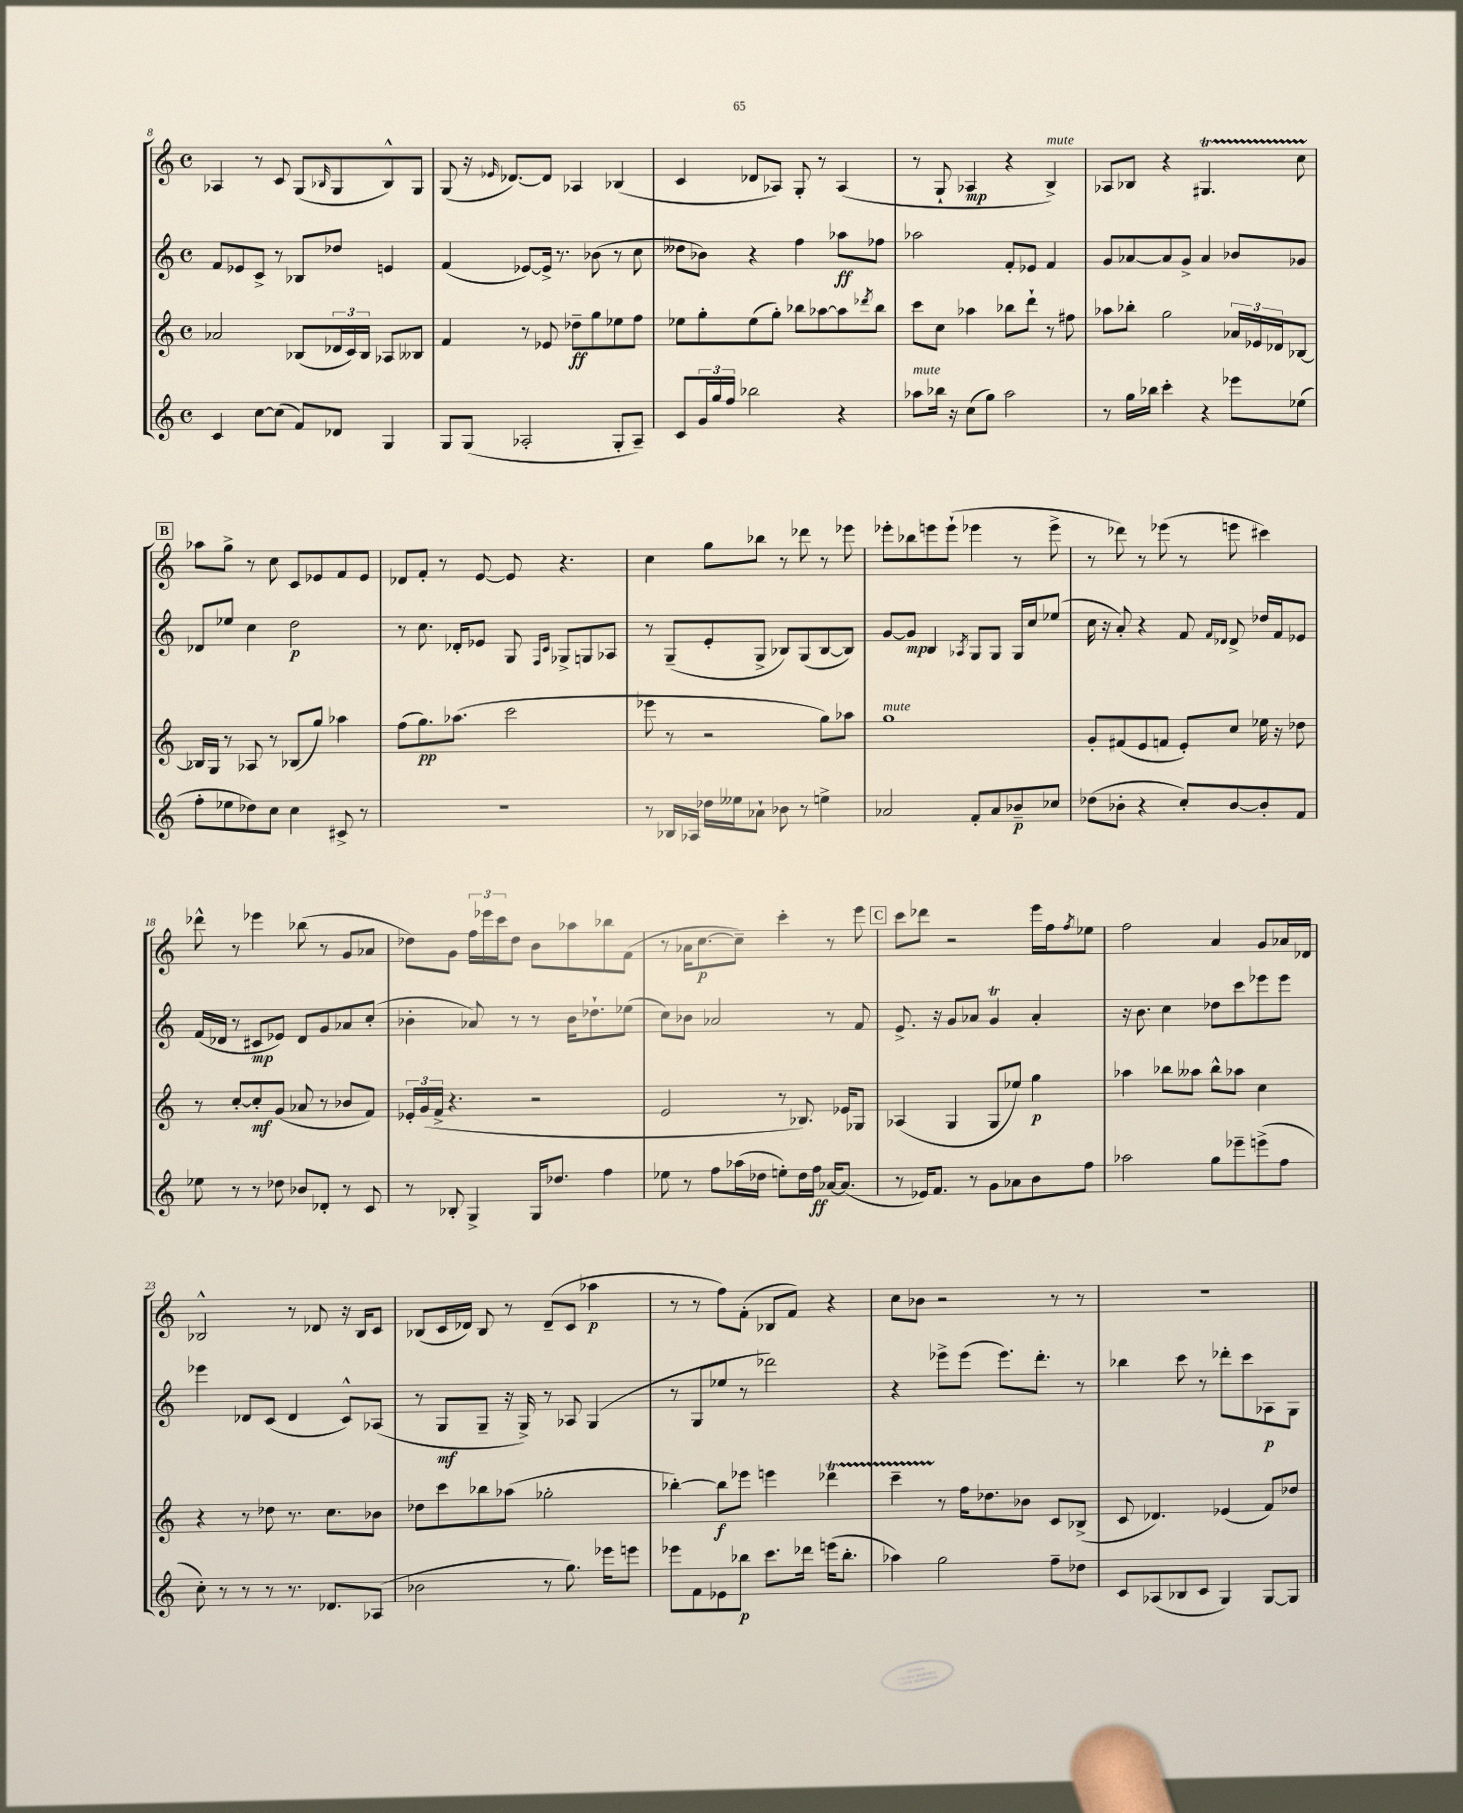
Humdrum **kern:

**kern	**dynam	**kern	**dynam	**kern	**dynam	**kern	**dynam
*part4	*part4	*part3	*part3	*part2	*part2	*part1	*part1
*staff4	*staff4	*staff3	*staff3	*staff2	*staff2	*staff1	*staff1
*clefG2	*	*clefG2	*	*clefG2	*	*clefG2	*
*k[]	*	*k[]	*	*k[]	*	*k[]	*
*M4/4	*	*M4/4	*	*M4/4	*	*M4/4	*
*met(c)	*	*met(c)	*	*met(c)	*	*met(c)	*
=8	=8	=8	=8	=8	=8	=8	=8
4c/	.	2a-X/	.	8f/L	.	4A-X/	.
.	.	.	.	8e-X/	.	.	.
[8cc\L	.	.	.	8c^/J	.	8r	.
(8cc\J]	.	.	.	8r	.	8c/	.
8f/L)	.	(8B-X/L	.	8B-X/L	.	(8G/L	.
.	.	.	.	.	.	16qqB-X/	.
8d-X/J	.	24d-X/L	.	8dd-X/J	.	8G/	.
.	.	24c/)	.	.	.	.	.
.	.	24B-/JJ	.	.	.	.	.
4G/	.	8A-X/L	.	4en/	.	8B-^^/)	.
.	.	8B--X/J	.	.	.	8G/J	.
=9	=9	=9	=9	=9	=9	=9	=9
8G/L	.	4f/	.	(4f/	.	(8G/	.
(8G/J	.	.	.	.	.	16r	.
.	.	.	.	.	.	16qqe-X/	.
.	.	.	.	.	.	[8.d-X/L)	.
2A-X'/	.	8r	.	[8e-X/L)	.	.	.
.	.	8e-X/	.	16e-^/Jk]	.	8d-/J]	.
.	.	.	.	8.r	.	.	.
.	.	8dd-X~\L	ff	.	.	4A-X/	.
.	.	8gg\	.	(8b-X\	.	.	.
8G'/L	.	8ee-X\	.	8r	.	(4B-X/	.
8A-~/J)	.	8ff\J	.	8cc\	.	.	.
=10	=10	=10	=10	=10	=10	=10	=10
8c/L	.	8ee-X\L	.	8dd--X\L	.	4c/	.
24g/L	.	8gg'\	.	8b-X\J)	.	.	.
24gg/	.	.	.	.	.	.	.
24ff/JJ	.	.	.	.	.	.	.
2bb-X\	.	(8ee-\	.	4r	.	8d-X/L	.
.	.	8gg'\J)	.	.	.	8A-X/J)	.
.	.	8bb-X\L	.	4ff\	.	8G'/	.
.	.	[8aa-X\	.	.	.	8r	.
4r	.	8aa-\]	.	8aa-X\L	ff	(4A-/	.
.	.	8qddd-X/	.	.	.	.	.
.	.	8bb-\J	.	8ff-X\J	.	.	.
=11	=11	=11	=11	=11	=11	=11	=11
!LO:TX:a:i:t=mute	!	!	!	!	!	!	!
8aa-X\L	.	8ccc\L	.	2aa-X\	.	8r	.
16bb-X\Jk	.	8cc\J	.	.	.	8G`/	.
16r	.	.	.	.	.	.	.
(8cc\L	.	4aa-X\	.	.	.	4A-X/	mp
8gg\J)	.	.	.	.	.	.	.
2aa-\	.	8bb-X\L	.	8f'/L	.	4r	.
.	.	8ddd`\J	.	8e-X/J	.	.	.
!	!	!	!	!	!	!LO:TX:a:i:t=mute	!
.	.	8r	.	4f/	.	4B^/)	.
.	.	8ff#X\	.	.	.	.	.
=12	=12	=12	=12	=12	=12	=12	=12
8r	.	8aa-X\L	.	8g/L	.	8A-X/L	.
16gg\LL	.	8bb-X'\J	.	[8a-X/	.	8B-X/J	.
16bb-X\JJ	.	.	.	.	.	.	.
4ccc'\	.	2gg\	.	8a-/]	.	4r	.
.	.	.	.	8g^/J	.	.	.
4r	.	.	.	4a-/	.	4.G#Xt/	.
8eee-X\L	.	24a-X/LL	.	8b-X/L	.	.	.
.	.	24e-X/	.	.	.	.	.
.	.	24d-X/J	.	.	.	.	.
(8ee-X\J	.	[8B-X/J	.	8g-X/J	.	8ccTTT\	.
!!LO:LB:g=z
!!LO:REH:place=s1:t=B
=13	=13	=13	=13	=13	=13	=13	=13
8ff'\L	.	16B-X/LL]	.	8d-X/L	.	8aa-X\L	.
.	.	16G/JJ	.	.	.	.	.
8ee-X\	.	8r	.	8ee-X/J	.	8gg^\J	.
8dd-X\)	.	8A-X/	.	4cc\	.	8r	.
8cc\J	.	8r	.	.	.	8cc\	.
4cc\	.	(8B-X/L	.	2dd\	p	8c/L	.
.	.	8gg/J)	.	.	.	8e-X/	.
8c#X^/	.	4aa-X\	.	.	.	8f/	.
8r	.	.	.	.	.	8e-/J	.
=14	=14	=14	=14	=14	=14	=14	=14
1r	.	(8ff\L	.	8r	.	8d-X/L	.
.	.	8.gg\)	pp	8.cc\	.	8f'/J	.
.	.	.	.	.	.	8r	.
.	.	(8.aa-X\J	.	16d-X'/KL	.	.	.
.	.	.	.	8e-X/J	.	[8e/	.
.	.	2ccc\	.	8G/	.	8e/]	.
.	.	.	.	16qqF/LL	.	.	.
.	.	.	.	16qqc/JJ	.	.	.
.	.	.	.	8G-X^/L	.	4.r	.
.	.	.	.	8Gn/	.	.	.
.	.	.	.	8A-X/J	.	.	.
=15	=15	=15	=15	=15	=15	=15	=15
8r	.	8eee-X\	.	8r	.	4cc\	.
16B-X/LL	.	8r	.	(8G~/L	.	.	.
16A-X/JJ	.	.	.	.	.	.	.
16dd-X\LL	.	2r	.	8e'/	.	8gg\L	.
16ee--X\J	.	.	.	.	.	.	.
8a-X`\J	.	.	.	8G^/J	.	8bb-X\J	.
8b-X\	.	.	.	8B-X/L)	.	8r	.
8r	.	.	.	(8G/	.	8ddd-X\	.
4een^\	.	8gg\L)	.	[8B-/	.	8r	.
.	.	8aa-X\J	.	8B-/J])	.	8eee-X\	.
=16	=16	=16	=16	=16	=16	=16	=16
!	!	!LO:TX:a:i:t=mute	!	!	!	!	!
2a-X/	.	1gg	.	[8g/L	.	8eee-X'\L	.
.	.	.	.	8g/J]	mp	8bb-X\	.
.	.	.	.	4B/	.	8eeen\	.
.	.	.	.	.	.	(8eee`\J	.
.	.	.	.	8qA-X/	.	.	.
8f'/L	.	.	.	8G/L	.	4eee-X\	.
8a-/	.	.	.	8G/J	.	.	.
8b-X~/	p	.	.	16G/LL	.	8r	.
.	.	.	.	16cc/J	.	.	.
8cc-X/J	.	.	.	(8ee-X/J	.	8eee-^\	.
=17	=17	=17	=17	=17	=17	=17	=17
(8dd-X\L	.	8g'/L	.	16cc\	.	8r	.
.	.	.	.	16r	.	.	.
8b-X'\J	.	(8f#X/	.	8a'/)	.	8ddd-X\)	.
4r	.	8e/	.	4r	.	8r	.
.	.	8fn/J	.	.	.	(8eee-X\	.
8cc'/L)	.	8e'/L)	.	8f/	.	8r	.
.	.	.	.	16qqf/LL	.	.	.
.	.	.	.	16qqd-X/JJ	.	.	.
[8b-/	.	8cc/J	.	8d-^/	.	8eeen\	.
8b-'/]	.	16ee-X\	.	16dd-X/LL	.	4ccc#X\)	.
.	.	16r	.	16f/J	.	.	.
8f/J	.	8dd-X\	.	8e-X/J	.	.	.
!!LO:LB:g=z
=18	=18	=18	=18	=18	=18	=18	=18
8ee-X\	.	8r	.	(16f/LL	.	8ddd-X^^\	.
.	.	.	.	16d-X/JJ	.	.	.
8r	.	[8cc'/L	.	8r	.	8r	.
8r	.	8cc'/]	mf	8c#X/L	mp	4eee-X\	.
8dd-X\	.	(8g/J	.	8e-X/J)	.	.	.
8b-X/L	.	8a-X/	.	8d-/L	.	(8bb-X\	.
8d-X'/J	.	8r	.	8g/	.	8r	.
8r	.	8b-X/L	.	8a-X/	.	8g/L	.
8c/	.	8f/J)	.	(8cc'/J	.	8a-X/J	.
=19	=19	=19	=19	=19	=19	=19	=19
8r	.	24e-X'/LL	.	4b-X'\	.	8dd-X\L)	.
.	.	(24g/	.	.	.	.	.
.	.	24f^/JJ	.	.	.	.	.
8B-X'/	.	4.r	.	.	.	8g\J	.
4G^/	.	.	.	8a-X/)	.	24ff\LL	.
.	.	.	.	.	.	24eee-X\	.
.	.	.	.	.	.	24ccc\J	.
.	.	.	.	8r	.	8dd-\J	.
16G/KL	.	2r	.	8r	.	8b\L	.
8.dd-X/J	.	.	.	.	.	.	.
.	.	.	.	16b-\KL	.	8aa-X\	.
.	.	.	.	8.dd-X`\	.	.	.
4ff\	.	.	.	.	.	8bb-X\	.
.	.	.	.	(8ee-X\J	.	(8f\J	.
=20	=20	=20	=20	=20	=20	=20	=20
8ee-X\	.	2e/	.	8cc\L)	.	8r	.
8r	.	.	.	8b-X\J	.	16a-X\KL	.
.	.	.	.	.	.	[8.cc\	p
8ff\L	.	.	.	2a-X/	.	.	.
(16aa-X\L	.	.	.	.	.	8cc~\J])	.
16dd-X\JJ	.	.	.	.	.	.	.
8een'\L)	.	8r	.	.	.	4ccc'\	.
16dd-\L	.	8.B-X/)	.	.	.	.	.
16ff\JJ	ff	.	.	.	.	.	.
[16a-X/KL	.	.	.	8r	.	8r	.
(8.a-/J]	.	16e-X/KL	.	.	.	.	.
.	.	8G-X/J	.	8f/	.	8eee\	.
!!LO:REH:place=s1:t=C
=21	=21	=21	=21	=21	=21	=21	=21
8r	.	(4A-X/	.	8.e^/	.	8ccc\L	.
16e-X/KL)	.	.	.	.	.	8ddd-X\J	.
8.f/J	.	.	.	16r	.	.	.
.	.	4G/	.	8g/L	.	2r	.
8r	.	.	.	8a-X/J	.	.	.
8g\L	.	8G/L	.	4gT/	.	.	.
8a-X\	.	8ee-X/J)	.	.	.	.	.
8b\	.	4gg\	p	4a-'/	.	16eee\LL	.
.	.	.	.	.	.	16ff\J	.
.	.	.	.	.	.	8qff/	.
8ff\J	.	.	.	.	.	8ee-X\J	.
=22	=22	=22	=22	=22	=22	=22	=22
2aa-X\	.	4aa-X\	.	16r	.	2ff\	.
.	.	.	.	8.b\	.	.	.
.	.	8bb-X\L	.	4cc\	.	.	.
.	.	8aa--X\J	.	.	.	.	.
8gg\L	.	8bb-^^\L	.	8dd-X\L	.	4a/	.
8eee-X~\	.	8aa-X\J	.	8ccc\	.	.	.
(8eeen^\	.	4cc\	.	8eee-X\	.	8g/L	.
8ff\J	.	.	.	8eee-\J	.	16a-X/L	.
.	.	.	.	.	.	16d-X/JJ	.
!!LO:LB:g=z
=23	=23	=23	=23	=23	=23	=23	=23
8cc'\)	.	4r	.	4eee-X\	.	2B-X^^/	.
8r	.	.	.	.	.	.	.
8r	.	8r	.	8d-X/L	.	.	.
8r	.	8dd-X\	.	(8c/J	.	.	.
8.r	.	8.r	.	4d-/	.	8r	.
.	.	.	.	.	.	8d-X/	.
8.d-X/L	.	8.cc\L	.	.	.	.	.
.	.	.	.	8c^^/L)	.	16r	.
.	.	.	.	.	.	16B-/KL	.
(8A-X/J	.	8b-X\J	.	(8A-X/J	.	8c/J	.
=24	=24	=24	=24	=24	=24	=24	=24
2b-X\	.	8dd-X\L	.	8r	.	(8B-X/L	.
.	.	8ccc\	.	8G/L	mf	16c/L	.
.	.	.	.	.	.	16d-X/JJ)	.
.	.	8bb-X\	.	8G~/J	.	8B-/	.
.	.	(8aa-X\J	.	16r	.	8r	.
.	.	.	.	16G^/)	.	.	.
8r	.	2gg-X'\	.	8r	.	(8d-~/L	.
8.gg\)	.	.	.	8A-X/	.	8c/J	.
.	.	.	.	(4G/	.	4aa-X\	p
16eee-X\KL	.	.	.	.	.	.	.
8eeen\J	.	.	.	.	.	.	.
=25	=25	=25	=25	=25	=25	=25	=25
8eee-X\L	.	[4bb-X'\)	.	8r	.	8r	.
8f\	.	.	.	8G/L	.	8r	.
8e-X\	.	8bb-\L]	f	8ee-X/J	.	8ff\L)	.
8bb-X\J	p	8eee-X\J	.	8r	.	(8f'\J	.
8.ccc\L	.	4eeen\	.	2ddd-X\)	.	8B-X/L	.
.	.	.	.	.	.	8f/J)	.
16ddd-X\Jk	.	.	.	.	.	.	.
(16eeen\KL	.	4ddd-XT\	.	.	.	4r	.
8.bb-'\J	.	.	.	.	.	.	.
=26	=26	=26	=26	=26	=26	=26	=26
4aa-X\)	.	4cccTTT~\	.	4r	.	8cc\L	.
.	.	.	.	.	.	8b-X\J	.
2gg\	.	8r	.	8eee-X^\L	.	2r	.
.	.	16ff\KL	.	(8eee-\J	.	.	.
.	.	8.dd-X\	.	.	.	.	.
.	.	.	.	8.eee-\L)	.	.	.
.	.	8b-X\J	.	.	.	.	.
.	.	.	.	8.ddd'\J	.	.	.
8ff~\L	.	8c/L	.	.	.	8r	.
8dd-X\J	.	(8B-X^/J	.	8r	.	8r	.
=27	=27	=27	=27	=27	=27	=27	=27
8c/L	.	8c/	.	4bb-X\	.	1r	.
(8A-X/	.	4.d-X/)	.	.	.	.	.
8B-X/	.	.	.	8ccc\	.	.	.
8c/J	.	.	.	8r	.	.	.
4G/)	.	(4e-X/	.	8ddd-X'\L	.	.	.
.	.	.	.	8ccc\	.	.	.
[8G/L	.	8f/L)	.	8A-X\	p	.	.
8G/J]	.	8dd-X/J	.	8G\J	.	.	.
==	==	==	==	==	==	==	==
*-	*-	*-	*-	*-	*-	*-	*-
